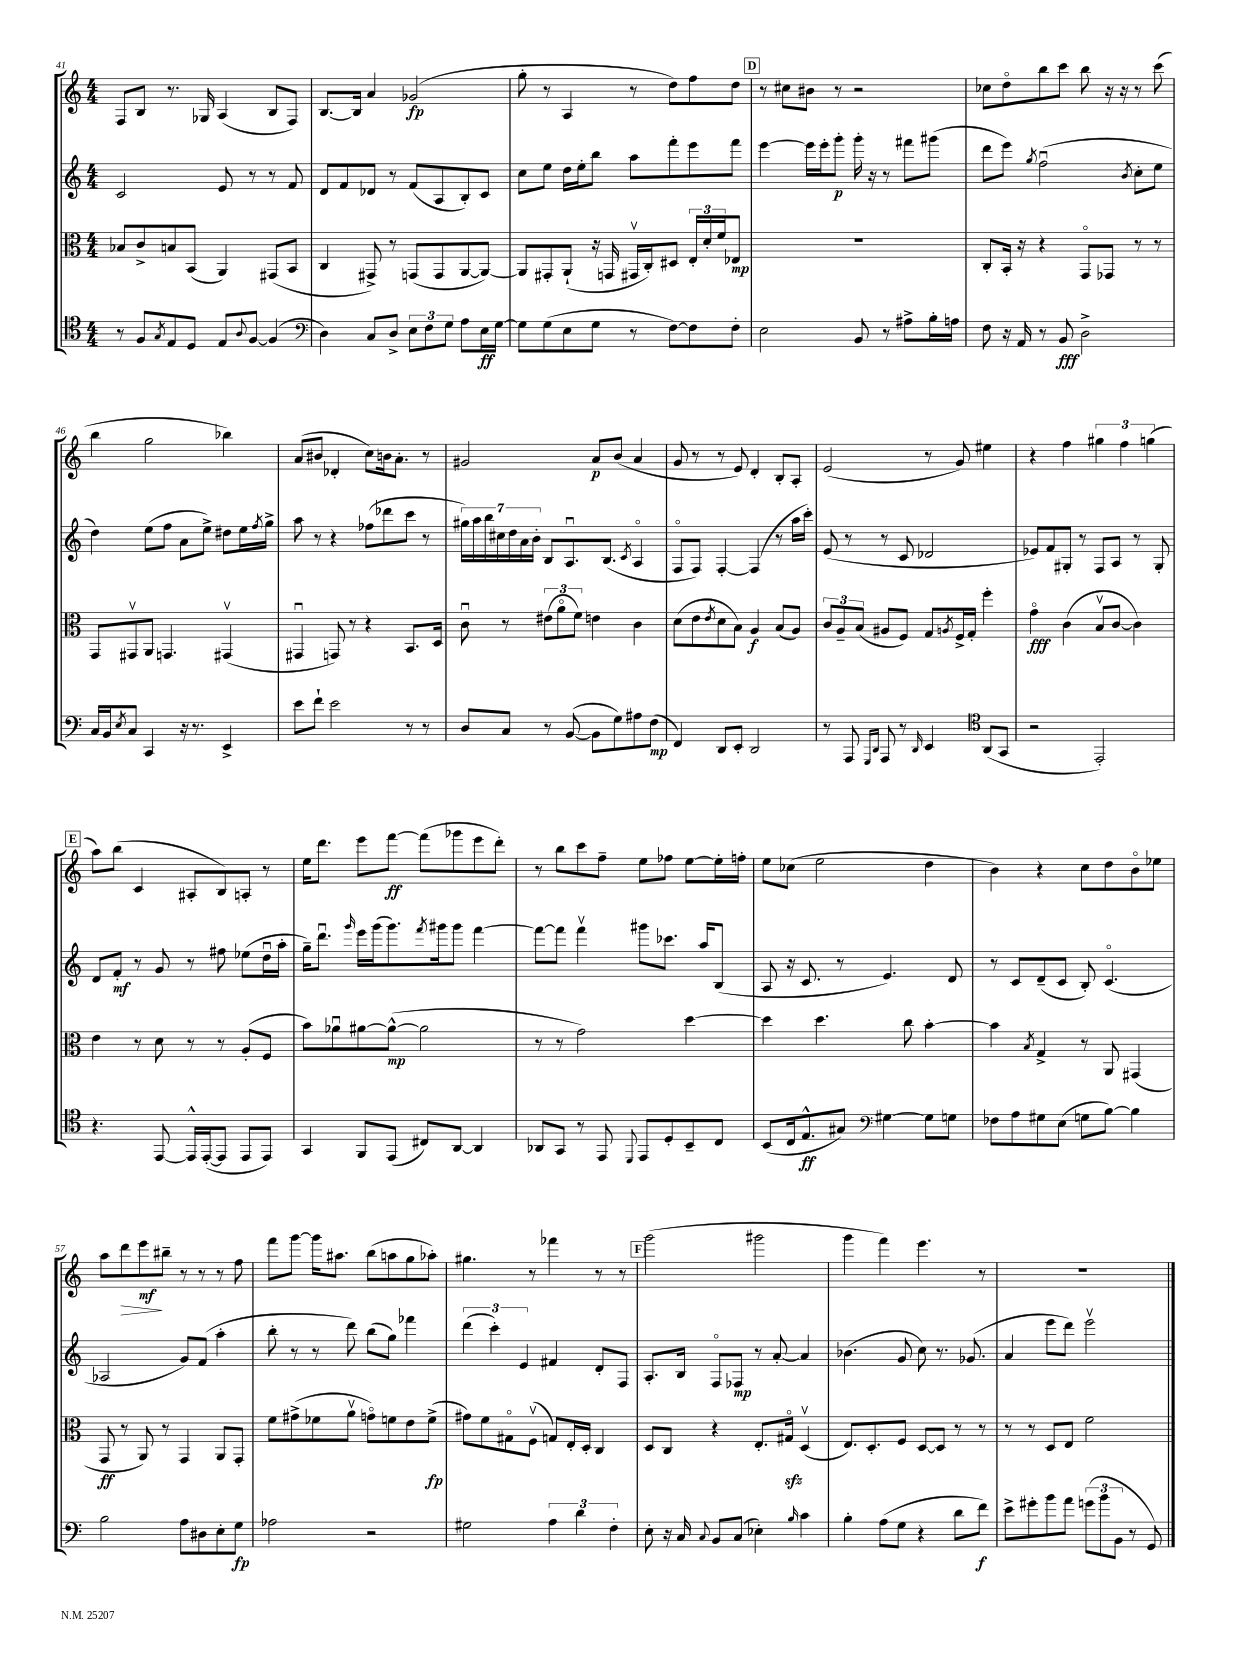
<<
\new StaffGroup <<
\new Staff = "s0" {
    \clef treble \key c \major \numericTimeSignature \time 4/4
    f8 b8 r8. ges16 a4( b8 f8) |
    b8.~ b16 a'4 ges'2\fp( |
    g''8-. r8 a4 r8 d''8) f''8 d''8 |
    \mark \markup { \box "D" } r8 cis''8 bis'8 r8 r2 |
    ces''8 d''8\flageolet b''8 c'''8 b''8 r16 r16 r8 c'''8( |
    b''4 g''2 bes''4) |
    a'8( bis'8 des'4-. c''8) b'16 a'8.-. r8 |
    gis'2 a'8\p b'8( a'4 |
    g'8 r8 r8 e'8) d'4-. b8-. a8-. |
    e'2( r8 g'8) eis''4 |
    r4 f''4 \tuplet 3/2 { gis''4 f''4 g''4( } |
    \mark \markup { \box "E" } a''8) b''8( c'4 ais8-. b8) a8-. r8 |
    e''16 d'''8. e'''8 f'''8~\ff f'''8( ges'''8 e'''8 d'''8-.) |
    r8 b''8 c'''8 f''8-- e''8 fes''8 e''8~ e''16-. f''16-. |
    e''8 ces''8( e''2 d''4 |
    b'4) r4 c''8 d''8 b'8\flageolet ees''8 |
    a''8 d'''8\> e'''8\mf\! bis''8-- r8 r8 r8 f''8 |
    f'''8 g'''8~ g'''16 ais''8. b''8( a''8 g''8 aes''8-.) |
    gis''4. r8 fes'''4 r8 r8 |
    \mark \markup { \box "F" } g'''2( gis'''2 |
    g'''4 f'''4) e'''4. r8 |
    R1 \bar "|." |
}
\new Staff = "s1" {
    \clef treble \key c \major \numericTimeSignature \time 4/4
    c'2 e'8 r8 r8 f'8 |
    d'8 f'8 des'8 r8 f'8( a8 b8-.) c'8 |
    c''8 e''8 d''16 e''16-. b''8 a''8 f'''8-. e'''8 f'''8 |
    \mark \markup { \box "D" } e'''4~ e'''16 e'''16-. g'''8-.\p g'''16-. r16 r8 fis'''8 gis'''8( |
    d'''8 e'''8) \acciaccatura { g''8 } f''2\downbow( \acciaccatura { b'8 } c''8-. e''8 |
    d''4) e''8( f''8 a'8 e''8->) dis''8 e''16 \acciaccatura { f''8 } g''16-> |
    a''8 r8 r4 fes''8( des'''8 c'''8 r8 |
    \tuplet 7/4 { gis''16) a''16 b''16 cis''16 d''16 a'16 b'16-. } b8 a8.\downbow b8.( \acciaccatura { c'8 } a4\flageolet |
    f8\flageolet f8) f4~-. f4( r8 a''16 c'''16-.) |
    e'8( r8 r8 c'8 des'2 |
    ees'8) f'8 gis8-. r8 f8 a8 r8 gis8-. |
    \mark \markup { \box "E" } d'8 f'8-.\mf r8 g'8 r8 fis''8 ees''8( d''16\downbow a''16-. |
    g''16--) d'''8.\downbow \grace { g'''16 } e'''16 g'''16( g'''8.) \acciaccatura { f'''8 } gis'''16 gis'''8 f'''4~ |
    f'''8~ f'''8 f'''4\upbow gis'''8 ces'''8. a''16 b8( |
    a8 r16 c'8. r8 e'4.) d'8 |
    r8 c'8 d'8--( c'8 b8-.) c'4.\flageolet( |
    aes2 g'8) f'8( a''4-. |
    b''8-. r8 r8 d'''8) b''8( g''8) fes'''4 |
    \tuplet 3/2 { d'''4( c'''4-.) e'4 } fis'4 d'8-. f8 |
    \mark \markup { \box "F" } a8.-. b16 f8\flageolet fes8\mp r8 a'8~-. a'4 |
    bes'4.( g'8 c''8) r8. ges'8.( |
    a'4 e'''8 d'''8) e'''2\upbow \bar "|." |
}
\new Staff = "s2" {
    \clef alto \key c \major \numericTimeSignature \time 4/4
    bes8 c'8-> b8 b,8( a,4) gis,8( b,8 |
    c4 gis,8->) r8 g,8( g,8 a,8~ a,8~) |
    a,8 gis,8-. a,8-!( r16 g,16 gis,16\upbow c16-.) dis8 \tuplet 3/2 { e16-. d'16-. f'16 } ees8\mp |
    \mark \markup { \box "D" } R1 |
    c8-. b,16-. r16 r4 g,8\flageolet ges,8 r8 r8 |
    g,8 gis,8\upbow a,8 g,4. gis,4\upbow( |
    gis,4\downbow g,8) r8 r4 b,8. d16 |
    c'8\downbow r8 \tuplet 3/2 { eis'8( a'8\flageolet f'8) } e'4 c'4 |
    d'8( e'8 \acciaccatura { e'8 } d'8 b8) a4\f b8( a8) |
    \tuplet 3/2 { c'8 a8-- b8( } ais8 f8) g8 \acciaccatura { a8 } f16-> g16-. f''4-. |
    g'4\flageolet\fff c'4( b8\upbow c'8~ c'4) |
    \mark \markup { \box "E" } e'4 r8 d'8 r8 r8 a8-.( f8 |
    b'8) aes'8\downbow ais'8~ ais'8~-^\mp( ais'2 |
    r8 r8 g'2) d''4~ |
    d''4 d''4. c''8 b'4~-. |
    b'4 \acciaccatura { b8 } g4-> r8 a,8 gis,4( |
    g,8\ff r8 a,8) r8 g,4 a,8 g,8-. |
    f'8 gis'8->( fes'8 a'8\upbow g'8\flageolet) f'8 e'8 f'8->\fp( |
    gis'8) f'8 gis8\flageolet f8\upbow( g8) e16-. d16-. c4 |
    \mark \markup { \box "F" } d8 c8 r4 e8.-. gis16\flageolet\sfz d4\upbow( |
    e8.) d8.-. f8 d8~ d8 r8 r8 |
    r8 r8 d8 e8 f'2 \bar "|." |
}
\new Staff = "s3" {
    \clef tenor \key c \major \numericTimeSignature \time 4/4
    r8 f8 \acciaccatura { g8 } e8 d8 e8 \appoggiatura { a8 } f8~ f4( |
    \clef bass d4) c8 d8-> \tuplet 3/2 { e8 f8 g8 } a8 e16\ff g16~ |
    g8 g8( e8 g8 r8 f8~) f8 f8-. |
    \mark \markup { \box "D" } e2 b,8 r8 ais8-> b16-. a16 |
    f8 r16 a,16 r8 b,8\fff d2-> |
    c16 b,16 \acciaccatura { e8 } c8 c,4 r16 r8. e,4-> |
    e'8 f'8-! e'2 r8 r8 |
    d8 c8 r8 b,8~( b,8 g8) ais8 f8\mp( |
    f,4) d,8 e,8-. d,2 |
    r8 a,,8 \grace { g,,16 d,16 } a,,8 r8 \grace { d,16 } e,4 \clef tenor a,8( g,8 |
    r2 e,2-.) |
    \mark \markup { \box "E" } r4. e,8~ e,16-^ e,16~-.( e,8 e,8 e,8) |
    g,4 f,8 e,8( cis8) a,8~ a,4 |
    aes,8 g,8 r8 e,8 \appoggiatura { d,8 } e,8 d8-. b,8-- c8 |
    b,8( c16 e8.-^\ff gis8) \clef bass gis4~ gis8 g8 |
    fes8 a8 gis8 e8( g8 b8~) b4 |
    b2 a8 dis8 e8-. g8\fp |
    aes2 r2 |
    gis2 \tuplet 3/2 { a4 d'4 f4-. } |
    \mark \markup { \box "F" } e8-. r16 c16 \appoggiatura { c8 } b,8 c8( ees4-.) \grace { b16 } c'4 |
    b4-. a8( g8 r4 d'8 f'8\f) |
    e'8-> gis'8-. b'8 a'8 \tuplet 3/2 { g'8( b'8 b,8 } r8 g,8) \bar "|." |
}
>>
>>
\layout { \context { \Score currentBarNumber = #41 } }
